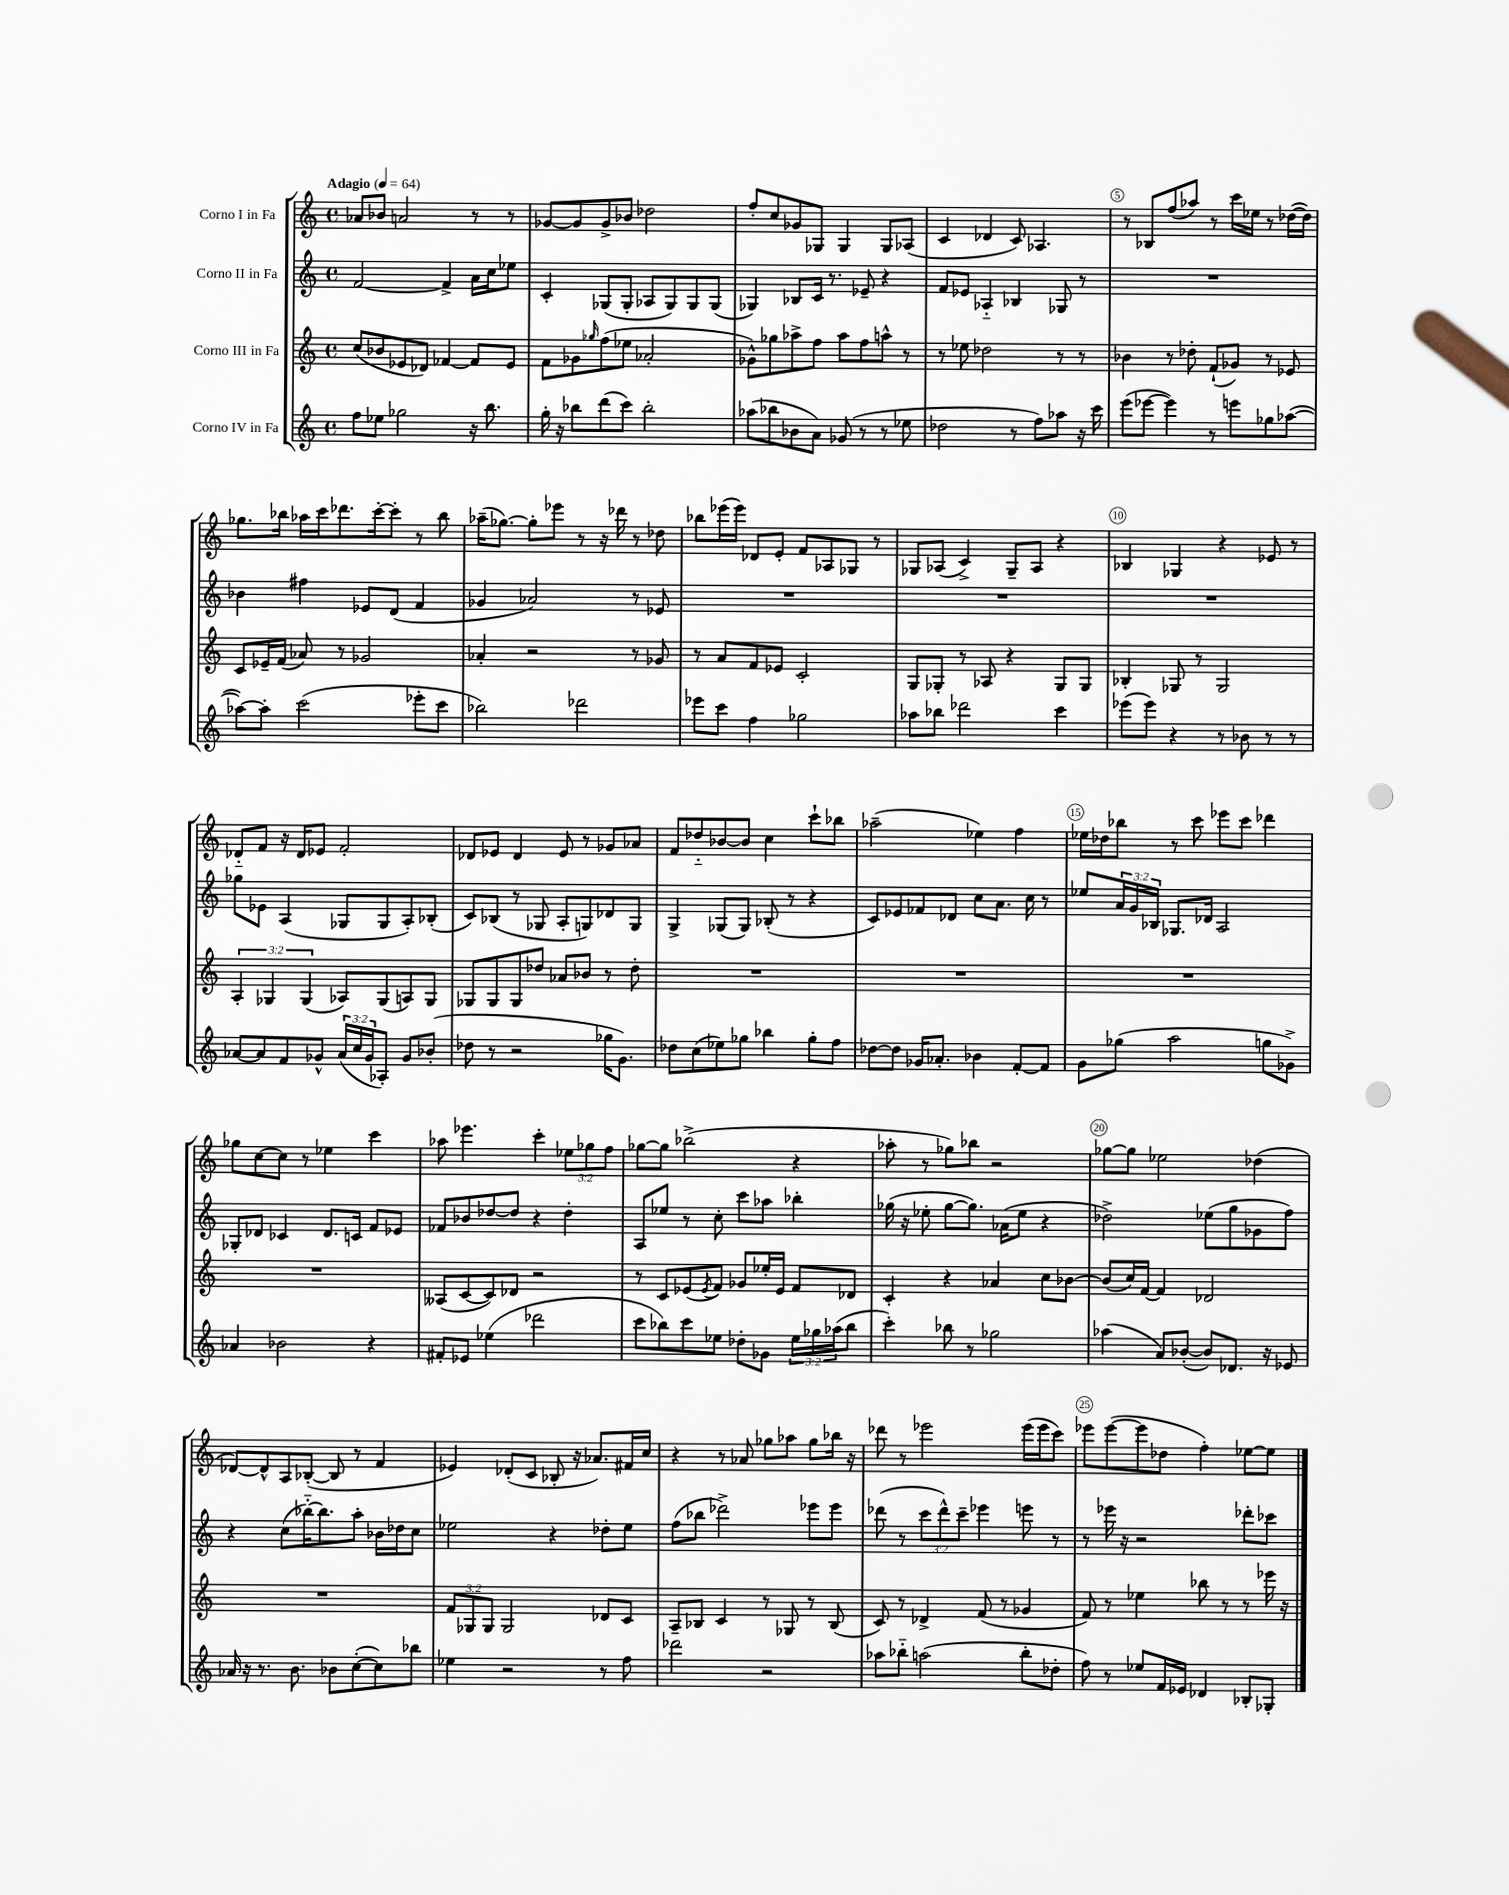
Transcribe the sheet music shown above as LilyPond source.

<<
\new StaffGroup <<
\new Staff = "s0" \with { instrumentName = "Corno I in Fa" } {
    \clef treble \key c \major \defaultTimeSignature \time 4/4 \override Staff.TupletNumber.text = #tuplet-number::calc-fraction-text \tempo "Adagio" 4 = 64
    aes'8 bes'8 a'2 r8 r8 |
    ges'8~ ges'8 ges'8-> bes'8 des''2 |
    f''8-. c''8 ges'8 ges8 ges4 ges8 aes8( |
    c'4 des'4 c'8) aes4. |
    r8 bes8 f''8( aes''8) r8 c'''16 ees''16 r8 des''16~( des''16) |
    ges''8. bes''16 aes''16 c'''16 des'''8. c'''16~-. c'''8-. r8 bes''8 |
    aes''16--( ges''8.~) ges''8-. ees'''8 r8 r16 des'''16 r8 des''8 |
    bes''8 ees'''16( ees'''16) des'8 e'8-. f'8 aes8 ges8 r8 |
    ges8 aes8( c'4->) ges8-- aes8 r4 |
    bes4 ges4 r4 ees'8 r8 |
    des'8-_ f'8 r16 des'16 ees'8 f'2-. |
    des'8 ees'8 des'4 ees'8 r8 ges'8 aes'8 |
    f'8 des''8-_ bes'8~ bes'8 c''4 c'''8-! bes''8 |
    aes''2--( ees''4) f''4 |
    ees''16 des''16 bes''8 r8 c'''8 ees'''8 c'''8 des'''4 |
    ges''8 c''8~ c''8 r8 ees''4 c'''4 |
    aes''8 ees'''4. c'''4-. \tuplet 3/2 { ees''8 ges''8 f''8 } |
    ges''8~ ges''8 bes''2->( r4 |
    aes''8-. r8 ges''8) bes''8 r2 |
    ges''8~ ges''8 ees''2 des''4( |
    des'8~) des'8-^ a8 bes8~-.( bes8 r8 f'4 |
    ees'4) des'8-.( c'8 bes8-. r16 aes'8.) fis'16 c''16 |
    r4 r8 aes'8 ges''8 aes''8 ges''8 bes''16 r16 |
    des'''8 r8 ees'''2 ees'''16( ees'''16 c'''8) |
    ees'''8 ees'''8~( ees'''8 des''8 f''4-.) ees''8~ ees''8 \bar "|." |
}
\new Staff = "s1" \with { instrumentName = "Corno II in Fa" } {
    \clef treble \key c \major \defaultTimeSignature \time 4/4 \override Staff.TupletNumber.text = #tuplet-number::calc-fraction-text
    f'2~ f'4-> a'16 c''16 ees''8 |
    c'4-. ges8( ges8-. aes8 ges8) ges8 ges8( |
    ges4) bes8 c'16 r8. ees'8-- r4 |
    f'8 ees'8 aes4-_ bes4 ges8 r8 |
    R1 |
    bes'4 fis''4 ees'8 d'8( f'4 |
    ges'4 aes'2) r8 ees'8 |
    R1 |
    R1 |
    R1 |
    ges''8 ees'8 a4( ges8 ges8 a8-.) bes8-.( |
    c'8) bes8( r8 ges8 a8-. g8) des'8 g8 |
    g4-> ges8( ges8) bes8-.( r8 r4 |
    c'8) ees'8 fes'8 des'8 c''8 a'8. c''16 r8 |
    ees''8 \tuplet 3/2 { a'16 g'16 bes16 } ges8. des'16 a2 |
    ges8-. des'8 ces'4 des'8. c'16 f'8 ees'8 |
    fes'8 bes'8 des''8~ des''8 r4 des''4-. |
    a8 ees''8 r8 c''8-. c'''8 aes''8 bes''4-. |
    ges''16( r16 ees''8-. ges''8~ ges''8.) aes'16( ees''8 r4 |
    des''2->) ees''8( g''8 ges'8 f''8) |
    r4 c''8( bes''16~-_) bes''8. a''8-. bes'16 des''16 c''8 |
    ees''2 r4 des''8-. ees''8 |
    f''8( bes''8 des'''2->) ees'''8 ees'''8 |
    des'''8( r8 \tuplet 3/2 { c'''8 des'''8-^) c'''8-- } ees'''4 e'''8 r8 |
    r8 ees'''16 r16 r2 des'''8-. ces'''8 \bar "|." |
}
\new Staff = "s2" \with { instrumentName = "Corno III in Fa" } {
    \clef treble \key c \major \defaultTimeSignature \time 4/4 \override Staff.TupletNumber.text = #tuplet-number::calc-fraction-text
    c''8( bes'8 ees'8 des'8) fes'4~ fes'8 ees'8 |
    f'8 ges'8 \grace { ges''16 } f''8( ees''8 aes'2-. |
    ges'8-^) ges''8 aes''8-> f''8 aes''8 f''8 a''8-^ r8 |
    r8 ees''8 des''2 r8 r8 |
    bes'4 r8 des''8-. f'8-!( ges'8) r8 ees'8 |
    c'8 ees'16-- f'16( aes'8) r8 ges'2 |
    aes'4-. r2 r8 ges'8 |
    r8 a'8 f'8 ees'8 c'2-. |
    g8 ges8-. r8 aes8 r4 ges8 ges8 |
    bes4-. ges8 r8 ges2 |
    \tuplet 3/2 { a4-. ges4 ges4( } aes8) ges8( a8) ges8 |
    ges8 ges8 ges8 des''8 aes'8 bes'8 r8 des''8-. |
    R1 |
    R1 |
    R1 |
    R1 |
    aeses8( c'8~ c'8) des'8 r2 |
    r8 c'8 ees'8( \acciaccatura { ees'8 } f'8) ges'8 ees''16-. ees'16 f'8 des'8 |
    c'4-. r4 aes'4 c''8 bes'8~ |
    bes'8( c''16) f'16~ f'4 des'2 |
    R1 |
    \tuplet 3/2 { f'8 ges8 ges8 } ges2 des'8 c'8 |
    a8-- bes8 c'4 r8 ges8 r8 bes8( |
    c'8) r8 des'4-> f'8( r8 ges'4 |
    f'8) r8 ees''4 bes''8 r8 r8 ees'''16 r16 \bar "|." |
}
\new Staff = "s3" \with { instrumentName = "Corno IV in Fa" } {
    \clef treble \key c \major \defaultTimeSignature \time 4/4 \override Staff.TupletNumber.text = #tuplet-number::calc-fraction-text
    f''8 ees''8 ges''2 r16 b''8. |
    g''16-. r16 bes''8 d'''8( c'''8) bes''2-. |
    aes''8( bes''8 bes'8 a'8) ges'8( r8 r8 ees''8 |
    des''2 r8 f''8) aes''8 r16 c'''16 |
    e'''8( ees'''8~ ees'''4) r8 e'''8 ges''8 aes''8~( |
    aes''8~) aes''8-. c'''2( ees'''8-. c'''8 |
    bes''2) des'''2 |
    ees'''8 c'''8 f''4 ges''2 |
    aes''8 bes''8 des'''2 c'''4 |
    ees'''8( ees'''8) r4 r8 bes'8 r8 r8 |
    aes'8~ aes'8 f'8 ges'8-^ \tuplet 3/2 { aes'16( c''16 ges'16 } aes8-.) ges'8 bes'8-.( |
    des''8 r8 r2 ges''16 g'8.) |
    des''8 c''8( ees''8) ges''8 bes''4 ges''8-. f''8 |
    des''8~ des''8 ges'16 aes'8.-. bes'4 f'8~-. f'8 |
    g'8 ges''8( a''2 g''8 ges'8->) |
    aes'4 bes'2 r4 |
    fis'8-. ees'8 ees''4( des'''2 |
    c'''8 bes''8) c'''8 ees''8 des''8-. ges'8 \tuplet 3/2 { ees''16 ges''16 aes''16( } bes''8 |
    c'''4-.) bes''8 r8 ges''2 |
    aes''4( a'8) bes'8~-.( bes'8) des'8. r16 ees'8 |
    aes'16 r16 r8. b'8. bes'8 c''8~-.( c''8) bes''8 |
    ees''4 r2 r8 f''8 |
    des'''2 r2 |
    aes''8 bes''8-_ a''2( bes''8-. des''8-. |
    f''8) r8 ees''8 f'16 ees'16 des'4 bes8-. ges8-. \bar "|." |
}
>>
>>
\layout { \context { \Score \override BarNumber.break-visibility = ##(#f #t #t) barNumberVisibility = #(every-nth-bar-number-visible 5) \override BarNumber.stencil = #(make-stencil-circler 0.1 0.3 ly:text-interface::print) } }
